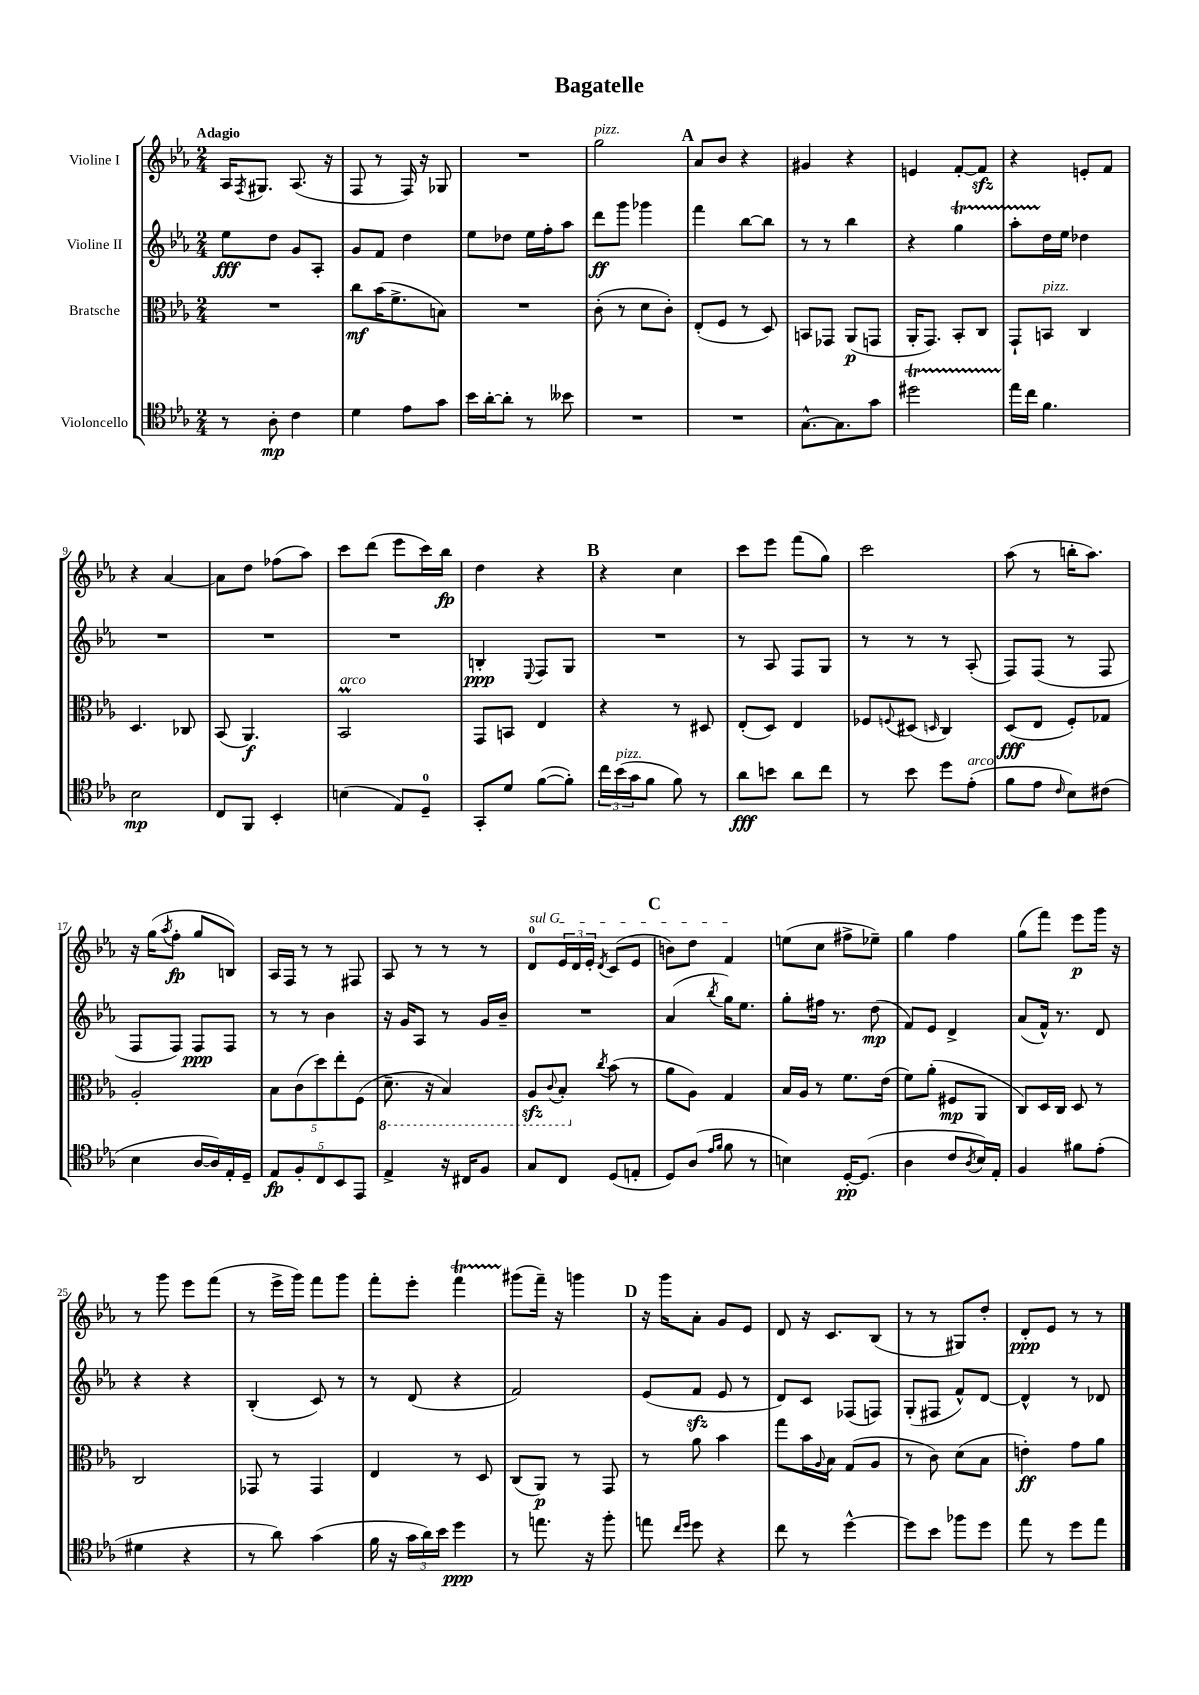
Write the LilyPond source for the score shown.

\header { title = "Bagatelle" }
<<
\new StaffGroup <<
\new Staff = "s0" \with { instrumentName = "Violine I" } {
    \clef treble \key ees \major \numericTimeSignature \time 2/4 \tempo "Adagio"
    aes16 \acciaccatura { f8 } gis8. aes8.( r16 |
    f8 r8 f16) r16 ges8 |
    R2 |
    g''2^\markup { \italic "pizz." } |
    \mark \markup { \bold "A" } aes'8 bes'8 r4 |
    gis'4 r4 |
    e'4 f'8~-. f'8\sfz |
    r4 e'8-. f'8 |
    r4 aes'4~ |
    aes'8 d''8 fes''8( aes''8) |
    c'''8 d'''8( ees'''8 c'''16) bes''16\fp |
    d''4 r4 |
    \mark \markup { \bold "B" } r4 c''4 |
    c'''8 ees'''8 f'''8( g''8) |
    c'''2 |
    aes''8( r8 b''16-. aes''8.) |
    r16 g''16( \acciaccatura { aes''8 } f''8-.\fp g''8 b8) |
    aes16 f16 r8 r8 fis8 |
    aes8 r8 r8 r8 |
    \once \override TextSpanner.bound-details.left.text = \markup { \italic "sul G" } d'8-0\startTextSpan \tuplet 3/2 { ees'16 d'16 ees'16-. } \acciaccatura { d'8 } c'8( ees'8 |
    \mark \markup { \bold "C" } b'8) d''8 f'4\stopTextSpan |
    e''8( c''8 fis''8-> ees''8--) |
    g''4 f''4 |
    g''8( f'''8) ees'''8\p g'''16 r16 |
    r8 g'''8 ees'''8 f'''8( |
    r8 ees'''16-> g'''16) f'''8 g'''8 |
    f'''8-. ees'''8-. f'''4\startTrillSpan |
    gis'''8\stopTrillSpan( f'''16--) r16 g'''4 |
    \mark \markup { \bold "D" } r16 g'''16 aes'8-. g'8 ees'8 |
    d'8 r16 c'8. bes8( |
    r8 r8 gis8) d''8-. |
    d'8-.\ppp ees'8 r8 r8 \bar "|." |
}
\new Staff = "s1" \with { instrumentName = "Violine II" } {
    \clef treble \key ees \major \numericTimeSignature \time 2/4
    ees''8\fff d''8 g'8 aes8-. |
    g'8 f'8 d''4 |
    ees''8 des''8 ees''16 f''16-. aes''8 |
    d'''8\ff g'''8 ges'''4 |
    \mark \markup { \bold "A" } f'''4 bes''8~ bes''8 |
    r8 r8 bes''4 |
    r4 g''4\startTrillSpan |
    aes''8-. d''16\stopTrillSpan ees''16 des''4 |
    R2 |
    R2 |
    R2 |
    b4-.\ppp \appoggiatura { ees8 } f8 g8 |
    \mark \markup { \bold "B" } R2 |
    r8 aes8 f8 g8 |
    r8 r8 r8 aes8-.( |
    f8) f8( r8 f8 |
    f8 f8) f8\ppp f8 |
    r8 r8 bes'4 |
    r16 g'16 aes8 r8 g'16 bes'16-- |
    R2 |
    \mark \markup { \bold "C" } aes'4( \acciaccatura { bes''8 } g''16) ees''8. |
    g''8-. fis''16 r8. d''8\mp( |
    f'8) ees'8 d'4-> |
    aes'8( f'16-^) r8. d'8 |
    r4 r4 |
    bes4-.( c'8) r8 |
    r8 d'8( r4 |
    f'2) |
    \mark \markup { \bold "D" } ees'8( f'8\sfz ees'8 r8 |
    d'8) c'8 fes8( f8) |
    g8-.( fis8 f'8-^) d'8~ |
    d'4-^ r8 des'8 \bar "|." |
}
\new Staff = "s2" \with { instrumentName = "Bratsche" } {
    \clef alto \key ees \major \numericTimeSignature \time 2/4
    R2 |
    c''8\mf bes'16( f'8.-> b8) |
    R2 |
    c'8-.( r8 d'8 c'8-.) |
    \mark \markup { \bold "A" } ees8-.( f8 r8 d8) |
    b,8 ges,8 aes,8\p( g,8 |
    aes,16-. g,8.) bes,8-. c8 |
    g,8-! b,8^\markup { \italic "pizz." } c4 |
    d4. ces8 |
    bes,8( aes,4.\f) |
    bes,2\prall^\markup { \italic "arco" } |
    g,8 b,8 ees4 |
    \mark \markup { \bold "B" } r4 r8 dis8 |
    ees8-.( d8) ees4 |
    fes8 \appoggiatura { f8 } dis8( \grace { d16 } c4) |
    d8\fff( ees8 f8-.) ges8 |
    aes2-. |
    \tuplet 5/4 { bes8 c'8( d''8) ees''8-. f8( } |
    \ottava #-1 d8.-- r16 bes,4) |
    aes,8\sfz \appoggiatura { c8 } bes,8-. \ottava #0 \acciaccatura { c''8 } bes'8( r8 |
    \mark \markup { \bold "C" } aes'8 aes8) g4 |
    bes16 aes16 r8 f'8. ees'16( |
    f'8) aes'8-.( fis8\mp aes,8 |
    c8) d16 c16 d8 r8 |
    c2 |
    ges,8 r8 ges,4 |
    ees4 r8 d8 |
    c8( aes,8\p) r8 g,8 |
    \mark \markup { \bold "D" } r8 aes'8 bes'4 |
    g''8 bes'16 \appoggiatura { aes8 } bes16 g8( aes8 |
    r8 c'8) d'8( bes8 |
    e'4-.\ff) g'8 aes'8 \bar "|." |
}
\new Staff = "s3" \with { instrumentName = "Violoncello" } {
    \clef tenor \key ees \major \numericTimeSignature \time 2/4
    r8 aes8-.\mp c'4 |
    d'4 ees'8 g'8 |
    bes'16 aes'16~-. aes'8-. r8 beses'8 |
    R2 |
    \mark \markup { \bold "A" } R2 |
    g8.~-^ g8. g'8 |
    dis''2\startTrillSpan |
    ees''16\stopTrillSpan c''16 f'4. |
    bes2\mp |
    c8 f,8 bes,4-. |
    b4( ees8) d8-0-- |
    g,8-. d'8 f'8~( f'8-.) |
    \mark \markup { \bold "B" } \tuplet 3/2 { c''16 bes'16^\markup { \italic "pizz." }( g'16 } f'8 f'8) r8 |
    aes'8\fff b'8 aes'8 c''8 |
    r8 bes'8 d''8 ees'8-.^\markup { \italic "arco" }( |
    f'8 ees'8 \grace { c'16 } bes8) cis'8( |
    bes4 aes16~ aes16) ees16-. d16-- |
    \tuplet 5/4 { ees8\fp f8-. c8 bes,8 ees,8 } |
    ees4-> r16 cis16 f8 |
    g8 c8 d8( e8-. |
    \mark \markup { \bold "C" } d8) aes8( \grace { ees'16 f'16 } f'8 r8 |
    b4) d16~-.\pp d8.( |
    aes4 c'8 \acciaccatura { aes8 } bes16) ees16-. |
    f4 fis'8 ees'8-.( |
    dis'4 r4 |
    r8 aes'8) g'4( |
    f'16 r16 \tuplet 3/2 { g'16 aes'16) bes'16 } d''4\ppp |
    r8 e''8. r16 f''8-. |
    \mark \markup { \bold "D" } e''8 \grace { c''16 d''16 } d''8 r4 |
    c''8 r8 d''4~-^ |
    d''8 bes'8 fes''8 d''8 |
    ees''8 r8 d''8 ees''8 \bar "|." |
}
>>
>>
